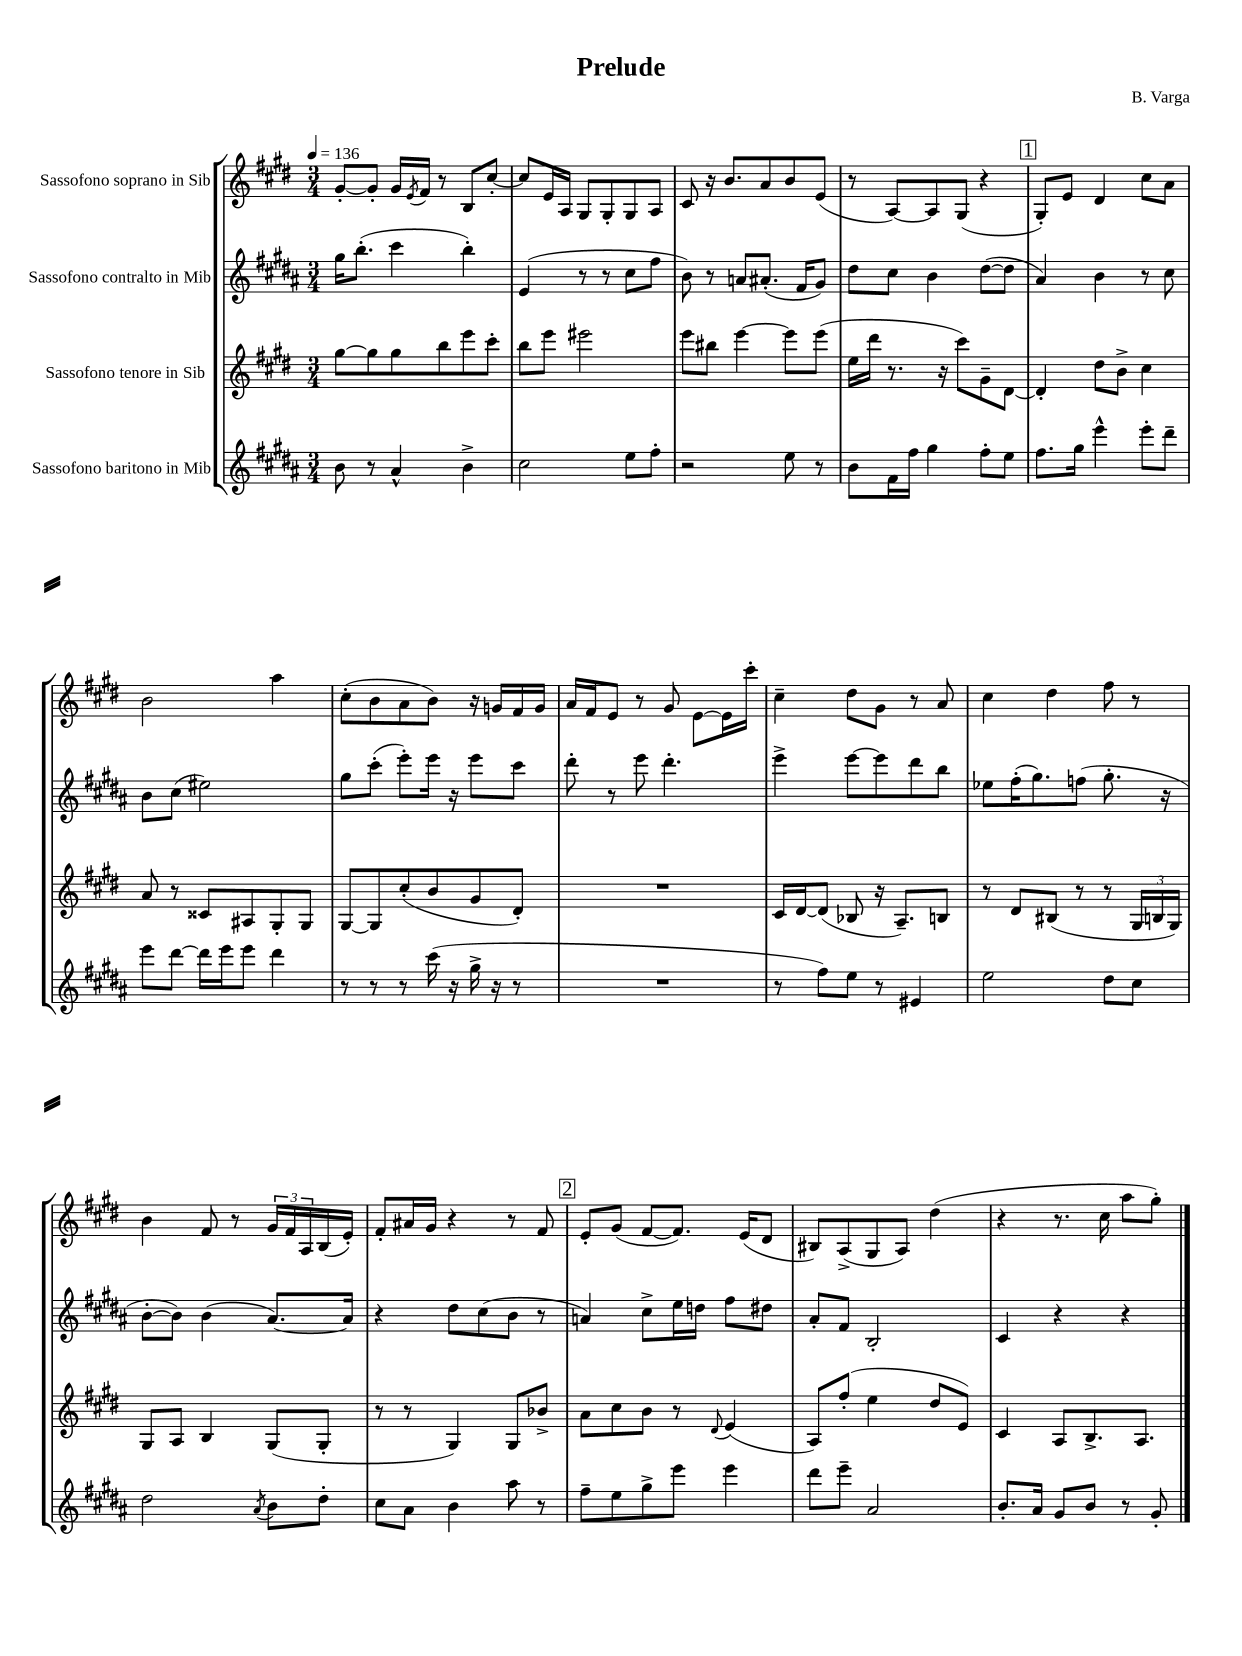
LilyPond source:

\header { title = "Prelude" composer = "B. Varga" }
<<
\new StaffGroup <<
\new Staff = "s0" \with { instrumentName = "Sassofono soprano in Sib" } {
    \clef treble \key e \major \numericTimeSignature \time 3/4 \tempo 4 = 136
    gis'8~-. gis'8-. gis'16 \acciaccatura { e'8 } fis'16 r8 b8 cis''8~-. |
    cis''8 e'16 a16 gis8 gis8-. gis8 a8 |
    cis'8 r16 b'8. a'8 b'8 e'8( |
    r8 a8~) a8 gis8( r4 |
    \mark \markup { \box "1" } gis8-.) e'8 dis'4 cis''8 a'8 |
    b'2 a''4 |
    cis''8-.( b'8 a'8 b'8) r16 g'16 fis'16 g'16 |
    a'16 fis'16 e'8 r8 gis'8 e'8~ e'16 cis'''16-. |
    cis''4-- dis''8 gis'8 r8 a'8 |
    cis''4 dis''4 fis''8 r8 |
    b'4 fis'8 r8 \tuplet 3/2 { gis'16 fis'16 a16 } b16( e'16-.) |
    fis'8-. ais'16 gis'16 r4 r8 fis'8 |
    \mark \markup { \box "2" } e'8-. gis'8( fis'8~ fis'8.) e'16( dis'8 |
    bis8) a8->( gis8 a8) dis''4( |
    r4 r8. cis''16 a''8 gis''8-.) \bar "|." |
}
\new Staff = "s1" \with { instrumentName = "Sassofono contralto in Mib" } {
    \clef treble \key b \major \numericTimeSignature \time 3/4
    gis''16 b''8.-.( cis'''4 b''4-.) |
    e'4( r8 r8 cis''8 fis''8 |
    b'8) r8 a'8 ais'8.-.( fis'16 gis'8) |
    dis''8 cis''8 b'4 dis''8~( dis''8 |
    \mark \markup { \box "1" } ais'4) b'4 r8 cis''8 |
    b'8 cis''8( eis''2) |
    gis''8 cis'''8-.( e'''8-.) e'''16 r16 e'''8 cis'''8 |
    dis'''8-. r8 e'''8 dis'''4.-. |
    e'''4-> e'''8~ e'''8 dis'''8 b''8 |
    ees''8 fis''16-.( gis''8.) f''8( gis''8.-. r16 |
    b'8~-. b'8) b'4( ais'8.~) ais'16 |
    r4 dis''8 cis''8( b'8 r8 |
    \mark \markup { \box "2" } a'4) cis''8-> e''16 d''16 fis''8 dis''8 |
    ais'8-. fis'8 b2-. |
    cis'4 r4 r4 \bar "|." |
}
\new Staff = "s2" \with { instrumentName = "Sassofono tenore in Sib" } {
    \clef treble \key e \major \numericTimeSignature \time 3/4
    gis''8~ gis''8 gis''8 b''8 e'''8 cis'''8-. |
    b''8 e'''8 eis'''2 |
    e'''8 bis''8 e'''4~ e'''8 e'''8( |
    e''16 dis'''16 r8. r16 cis'''8) gis'8-- dis'8~ |
    \mark \markup { \box "1" } dis'4-. dis''8 b'8-> cis''4 |
    a'8 r8 cisis'8 ais8 gis8-. gis8 |
    gis8~ gis8 cis''8-.( b'8 gis'8 dis'8-.) |
    R2. |
    cis'16 dis'16~ dis'8( bes8 r16 a8.--) b8 |
    r8 dis'8 bis8( r8 r8 \tuplet 3/2 { gis16 b16 gis16) } |
    gis8 a8 b4 gis8( gis8-. |
    r8 r8 gis4) gis8 bes'8-> |
    \mark \markup { \box "2" } a'8 cis''8 b'8 r8 \appoggiatura { dis'8 } e'4( |
    a8) fis''8-.( e''4 dis''8 e'8) |
    cis'4 a8 b8.-> a8. \bar "|." |
}
\new Staff = "s3" \with { instrumentName = "Sassofono baritono in Mib" } {
    \clef treble \key b \major \numericTimeSignature \time 3/4
    b'8 r8 ais'4-^ b'4-> |
    cis''2 e''8 fis''8-. |
    r2 e''8 r8 |
    b'8 fis'16 fis''16 gis''4 fis''8-. e''8 |
    \mark \markup { \box "1" } fis''8. gis''16 e'''4-^ e'''8-. dis'''8-- |
    e'''8 dis'''8~ dis'''16 e'''16 e'''8 dis'''4 |
    r8 r8 r8 cis'''16( r16 gis''16-> r16 r8 |
    R2. |
    r8 fis''8) e''8 r8 eis'4 |
    e''2 dis''8 cis''8 |
    dis''2 \acciaccatura { ais'8 } b'8 dis''8-. |
    cis''8 ais'8 b'4 ais''8 r8 |
    \mark \markup { \box "2" } fis''8-- e''8 gis''8-> e'''8 e'''4 |
    dis'''8 e'''8-- ais'2 |
    b'8.-. ais'16 gis'8 b'8 r8 gis'8-. \bar "|." |
}
>>
>>
\layout { \context { \Score \remove "Bar_number_engraver" } }
